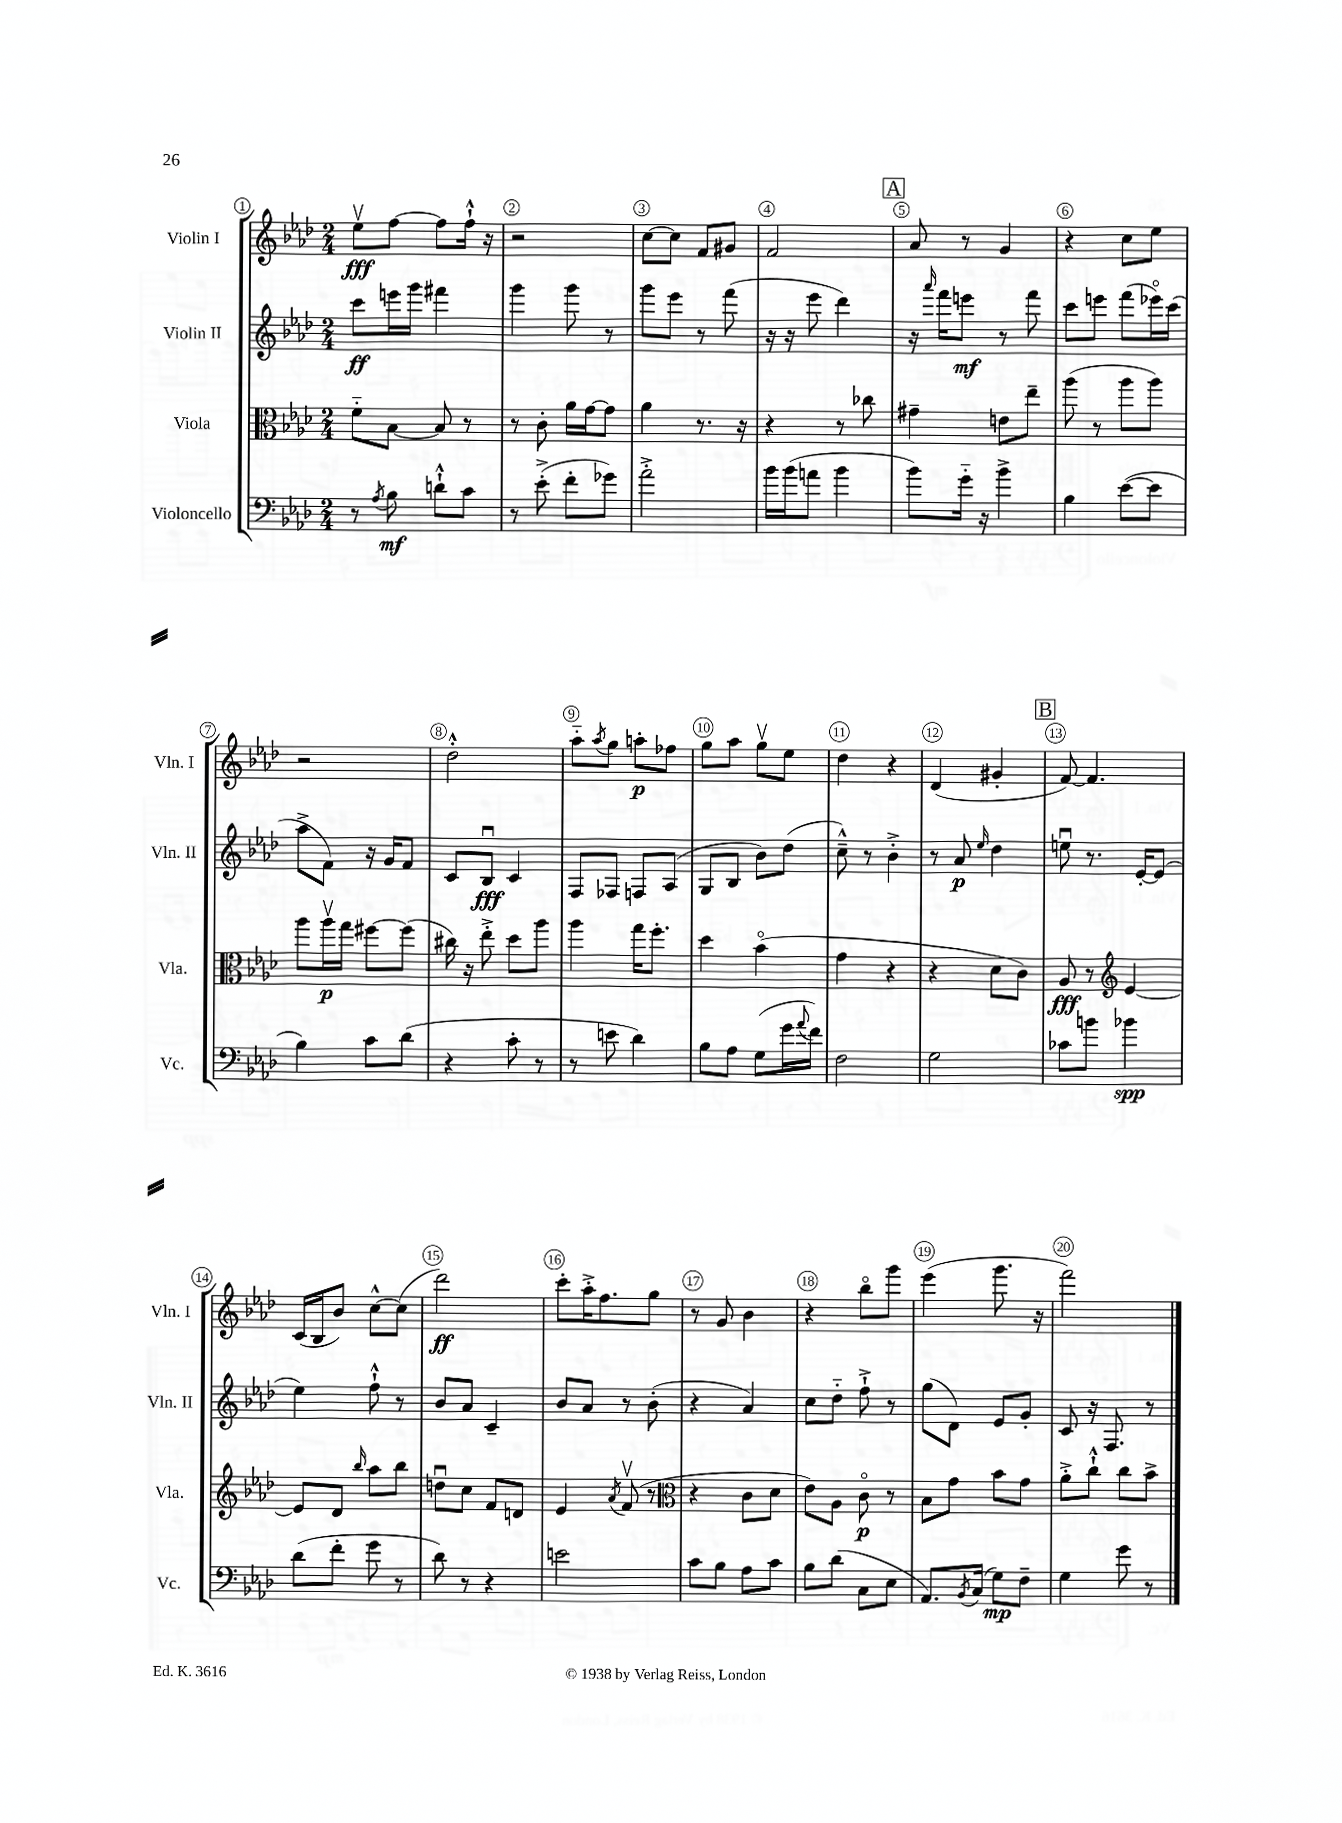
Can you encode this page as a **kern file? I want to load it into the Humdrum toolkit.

**kern	**kern	**kern	**kern
*staff4	*staff3	*staff2	*staff1
*clefF4	*clefC3	*clefG2	*clefG2
*k[b-e-a-d-]	*k[b-e-a-d-]	*k[b-e-a-d-]	*k[b-e-a-d-]
*M2/4	*M2/4	*M2/4	*M2/4
8r	8f'~	8ccc	8ee-v
8qA-	.	.	.
8B-	[8B-	16eee	[8ff
.	.	16ggg	.
8d`^^	8B-]	4fff#	8ff]
8c	8r	.	16ff`^^
.	.	.	16r
=	=	=	=
8r	8r	4ggg	2r
(8e-'^	8c'	.	.
8f'	16a-	8ggg	.
.	[16g	.	.
8g-)	8g]	8r	.
=	=	=	=
2a-'^	4a-	8ggg	[8cc
.	.	8eee-	8cc]
.	8.r	8r	8f
.	.	(8fff	8g#
.	16r	.	.
=	=	=	=
16b-	4r	16r	2f
(16b-	.	16r	.
8a	.	8eee-	.
4b-	8r	4ddd-)	.
.	8cc-	.	.
=	=	=	=
8b-)	4g#~	16r	8a-
.	.	16qqaaa-	.
.	.	16fff	.
16g'~	.	8eee	8r
16r	.	.	.
4b-^	8e	8r	4g
.	8ee-~	8fff	.
=	=	=	=
4B-	(8aa-	8ccc	4r
.	8r	8eee	.
([8e-	8aa-	(8fff	8cc
8e-]	8aa-)	16eee-o)	8ee-
.	.	(16ccc	.
=	=	=	=
4B-)	8aa-	8aa-^	2r
.	16aa-v	8f)	.
.	16gg	.	.
8c	[8ff#	16r	.
.	.	16g	.
(8d-	(8ff#]	8f	.
=	=	=	=
4r	16cc#)	8c	2dd-'^^
.	16r	.	.
.	8ee-'^	8B-u	.
8c'	8dd-	4c	.
8r	8aa-	.	.
=	=	=	=
8r	4aa-	8F	8aa-'~
.	.	.	8qaa-
8e	.	8F-	8gg
4d-)	16gg	8F	8aa'
.	8.ff'	.	.
.	.	(8A-	8ff-
=	=	=	=
8B-	4dd-	8G	8gg
8A-	.	8B-	8aa-
(8G	(4b-o	8b-)	8ggv
16g	.	(8dd-	8ee-
8qqa-	.	.	.
16f)	.	.	.
=	=	=	=
2F	4g	8cc~^^)	4dd-
.	.	8r	.
.	4r	4b-'^	4r
=	=	=	=
2G	4r	8r	(4d-
.	.	8a-	.
.	.	16qqee-	.
.	8d-	4dd-	4g#'
.	8c)	.	.
=	=	=	=
8c-	8A-	8eeu	[8f)
8b	8r	8.r	4.f]
*	*clefG2	*	*
4b-	[4e-	.	.
.	.	[16e-'	.
.	.	(8e-]	.
=	=	=	=
(8d-	8e-]	4ee-)	(16c
.	.	.	16B-
8f'	8d-	.	8b-)
.	16qqbb-	.	.
8g	8aa-	8ff`^^	[8cc^^
8r	8bb-	8r	(8cc]
=	=	=	=
8d-)	8ddu	8b-	2ddd-)
8r	8cc	8a-	.
4r	8f	4c~	.
.	8d	.	.
=	=	=	=
2e	4e-	8b-	8ccc'
.	.	8a-	16aa-'^
.	.	.	8.ff
.	8qa-	.	.
.	(8fv	8r	.
.	8r	(8b-'	8gg
=	=	=	=
*	*clefC3	*	*
8c	4r	4r	8r
8B-	.	.	8g
8A-	8c	4a-)	4b-
8c	8d-	.	.
=	=	=	=
8B-	8e-)	8cc	4r
(8d-	8A-	8dd-'~	.
8C	8co	8ff`^	8bb-o
8E-	8r	8r	8ggg
=	=	=	=
8.AA-)	8B-	(8gg	(4eee-
.	8g	8d-)	.
8qBB-	.	.	.
(16C	.	.	.
8G)	8b-	8e-	8.ggg
8F~	8g	8g'	.
.	.	.	16r
=	=	=	=
4G	8a-'^	8c	2fff)
.	8cc`^^	16r	.
.	.	8.F	.
8g	8cc	.	.
8r	8b-^	8r	.
==	==	==	==
*-	*-	*-	*-
